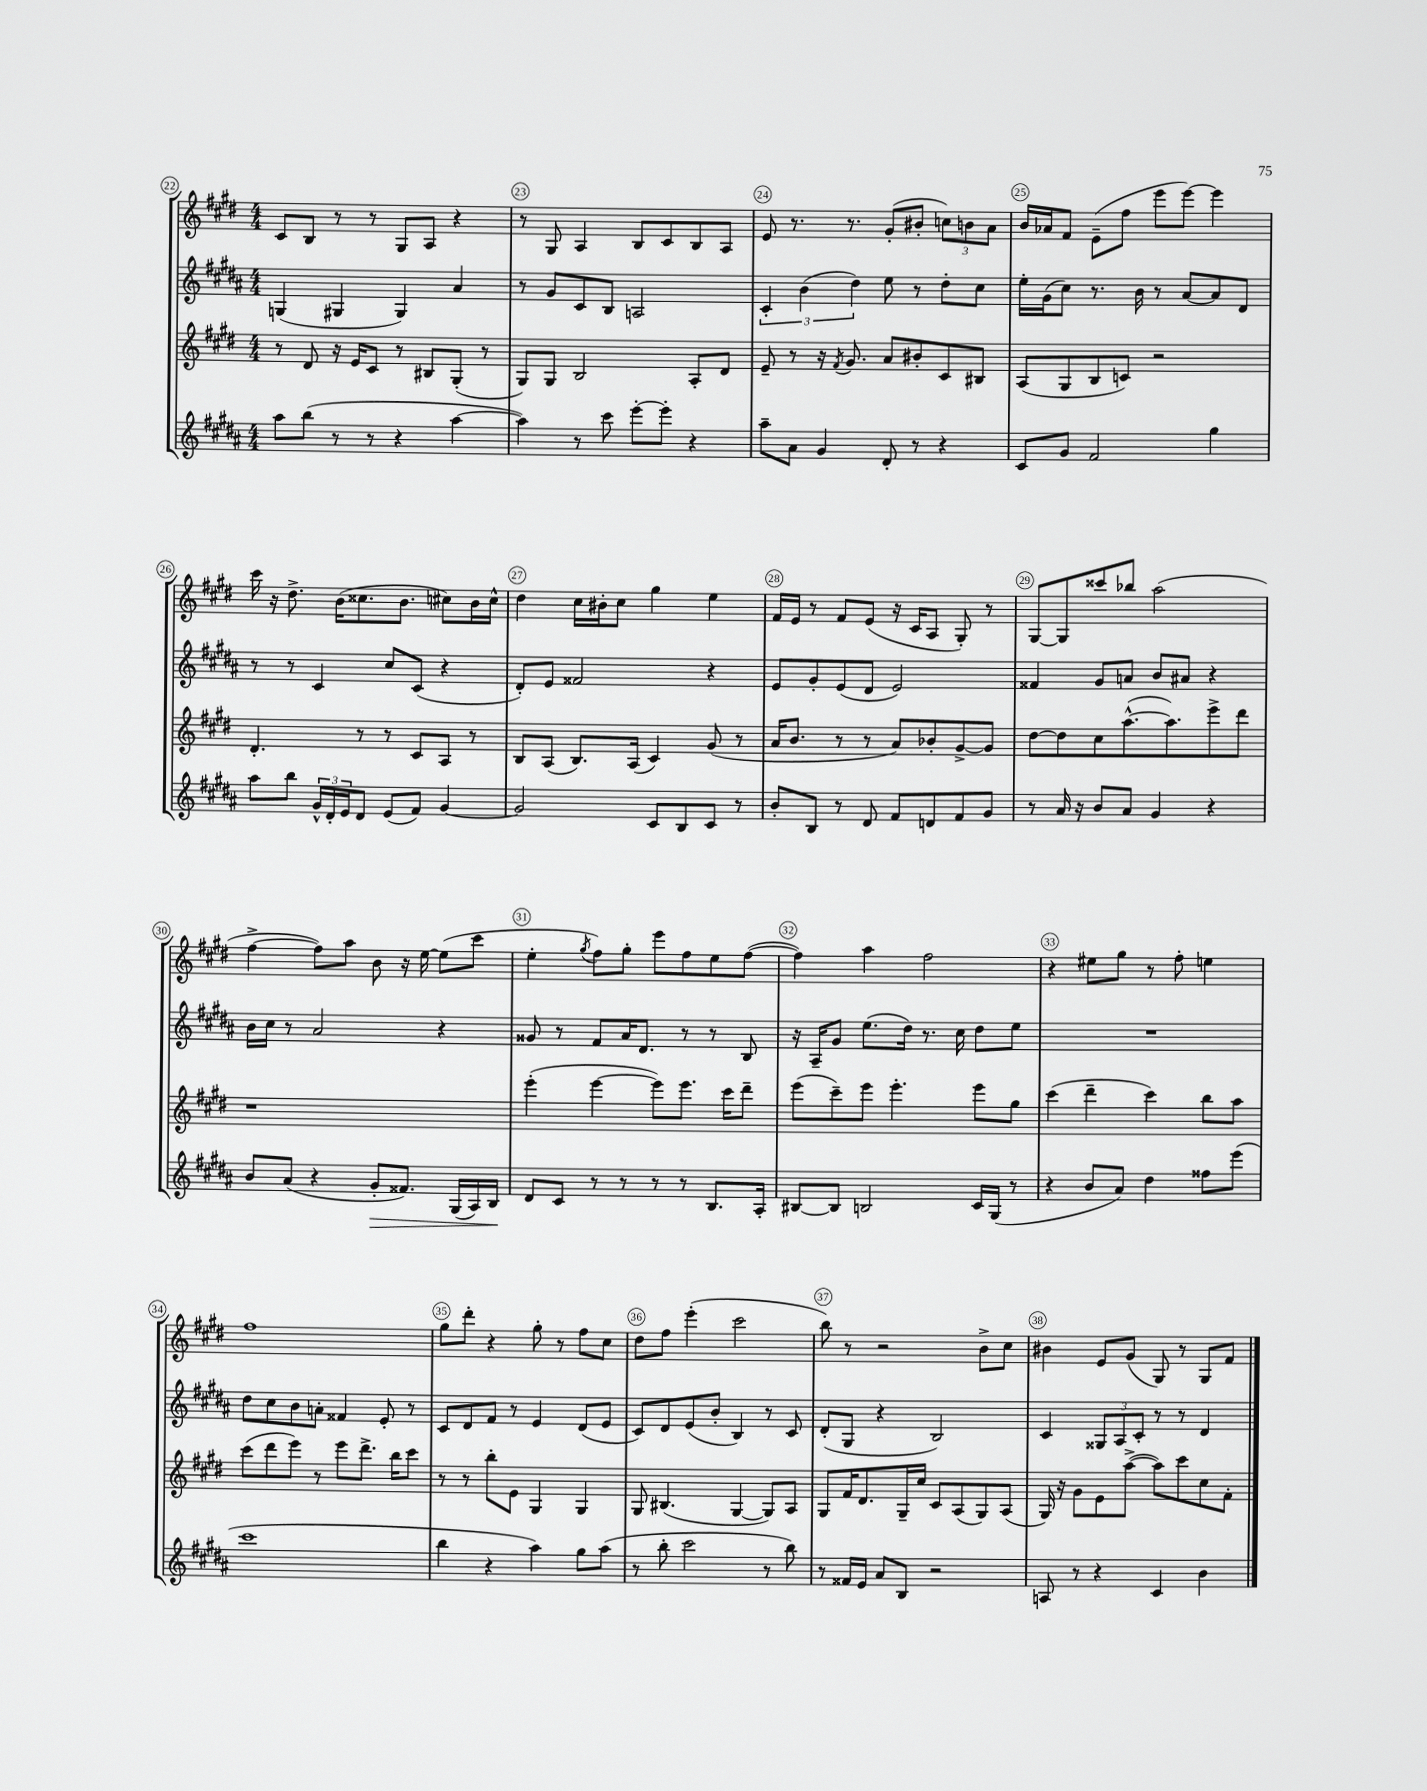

**kern	**dynam	**kern	**kern	**kern
*part4	*part4	*part3	*part2	*part1
*staff4	*staff4	*staff3	*staff2	*staff1
*clefG2	*	*clefG2	*clefG2	*clefG2
*k[f#c#g#d#a#]	*	*k[f#c#g#d#]	*k[f#c#g#d#a#]	*k[f#c#g#d#]
*M4/4	*	*M4/4	*M4/4	*M4/4
=22	=22	=22	=22	=22
8aa#\L	.	8r	(4Gn/	8c#/L
(8bb\J	.	8d#/	.	8B/J
8r	.	16r	4G#X/	8r
.	.	16e/KL	.	.
8r	.	8c#/J	.	8r
4r	.	8r	4G#/)	8G#/L
.	.	8B#X/L	.	8A/J
[4aa#\	.	(8G#'/J	4a#/	4r
.	.	8r	.	.
=23	=23	=23	=23	=23
4aa#\])	.	8G#/L)	8r	8r
.	.	8G#/J	8g#/L	8G#/
8r	.	2B/	8c#/	4A/
8ccc#\	.	.	8B/J	.
[8eee'\L	.	.	2An/	8B/L
8eee'\J]	.	.	.	8c#/
4r	.	8A'/L	.	8B/
.	.	8d#/J	.	8A/J
=24	=24	=24	=24	=24
8aa#~\L	.	8e~/	6c#'/	8e/
8a#\J	.	8r	.	8.r
.	.	.	(6b\	.
4g#/	.	16r	.	.
.	.	8qf#/	.	.
.	.	8.g#/	.	8.r
.	.	.	6dd#\)	.
8d#'/	.	8a/L	8ee\	(8g#'/L
8r	.	8b#X'/	8r	8b#X'/J
4r	.	8c#/	8dd#'\L	12ccn\L)
.	.	.	.	12bn\
.	.	8B#X/J	8cc#\J	.
.	.	.	.	12a\J
=25	=25	=25	=25	=25
8c#/L	.	(8A/L	16ee'\LL	16b/LL
.	.	.	(16g#\J	16a-X/J
8g#/J	.	8G#/	8cc#\J)	8f#/J
2f#/	.	8B/	8.r	(8e~\L
.	.	8cn/J)	.	8ff#\J
.	.	.	16b\	.
.	.	2r	8r	8eee\L
.	.	.	[8a#/L	[8eee\J)
4gg#\	.	.	8a#/]	4eee\]
.	.	.	8d#/J	.
!!LO:LB:g=z
=26	=26	=26	=26	=26
8aa#\L	.	4.d#'/	8r	16ccc#\
.	.	.	.	16r
8bb\J	.	.	8r	8.dd#^\
24g#^^/LL	.	.	4c#/	.
24d#'/	.	.	.	.
.	.	.	.	(16b\KL
24e/J	.	.	.	.
8d#/J	.	8r	.	8.cc##X\
(8e/L	.	8r	8cc#/L	.
.	.	.	.	8.b\J
8f#/J)	.	8c#/L	(8c#/J	.
[4g#/	.	8A/J	4r	8cc#X\L)
.	.	8r	.	16b\L
.	.	.	.	16cc#^^\JJ
=27	=27	=27	=27	=27
2g#/]	.	8B/L	8d#'/L)	4dd#\
.	.	(8A/J	8e/J	.
.	.	8.B/L)	2f##X/	16cc#\LL
.	.	.	.	16b#X'\J
.	.	.	.	8cc#\J
.	.	(16A/Jk	.	.
8c#/L	.	4c#/)	.	4gg#\
8B/	.	.	.	.
8c#/J	.	(8g#/	4r	4ee\
8r	.	8r	.	.
=28	=28	=28	=28	=28
8b'/L	.	16a/KL	8e/L	16f#/LL
.	.	8.b/J	.	16e/JJ
8B/J	.	.	8g#'/	8r
8r	.	8r	(8e/	8f#/L
8d#/	.	8r	8d#/J	(8e/J
8f#/L	.	8a/L)	2e/)	16r
.	.	.	.	16c#/KL
8dn/	.	8b-X'/	.	8A/J
8f#/	.	[8g#^/	.	8G#'/)
8g#/J	.	8g#/J]	.	8r
=29	=29	=29	=29	=29
8r	.	[8dd#\L	4f##X/	[8G#/L
16a#/	.	8dd#\]	.	8G#/]
16r	.	.	.	.
8b/L	.	8cc#\	8g#/L	8ccc##X/
8a#/J	.	([8.aa^^\	8an/J	8bb-X/J
4g#/	.	.	8b/L	(2aa\
.	.	8.aa\])	.	.
.	.	.	8a#X/J	.
4r	.	8eee^\	4r	.
.	.	8ddd#\J	.	.
!!LO:LB:g=z
=30	=30	=30	=30	=30
8b/L	.	1r	16b\LL	[4ff#^\
.	.	.	16cc#\JJ	.
(8a#/J	.	.	8r	.
4r	.	.	2a#/	8ff#\L])
.	.	.	.	8aa\J
!	!LO:HP:b	!	!	!
8g#'/L	>	.	.	8b\
8.f##X/J)	.	.	.	16r
.	.	.	.	[16ee\
.	.	.	4r	(8ee\L]
(16G#/LL	.	.	.	.
16A#/)	.	.	.	8ccc#\J
16B/JJ	.	.	.	.
.	]	.	.	.
=31	=31	=31	=31	=31
8d#/L	.	(4eee'\	8g##X/	4ee'\
8c#/J	.	.	8r	.
.	.	.	.	8qgg#/
8r	.	[4eee\	8f#/L	8ff#\L)
8r	.	.	16a#/K	8gg#'\J
.	.	.	8.d#/J	.
8r	.	8eee\L])	.	8eee\L
8r	.	8.eee\J	8r	8ff#\
8.B/L	.	.	8r	8ee\
.	.	16ccc#\KL	.	.
.	.	8ddd#~\J	8B/	([8ff#\J
16A#'/Jk	.	.	.	.
=32	=32	=32	=32	=32
[8B#X/L	.	(8eee\L	16r	4ff#\])
.	.	.	16A#~/KL	.
8B#/J]	.	8ccc#~\)	8g#/J	.
2Bn/	.	8eee\J	(8.ee\L	4aa\
.	.	4.eee'\	.	.
.	.	.	16dd#\Jk)	.
.	.	.	8.r	2ff#\
.	.	.	16cc#\	.
16c#/LL	.	8eee\L	8dd#\L	.
(16G#/JJ	.	.	.	.
8r	.	8gg#\J	8ee\J	.
=33	=33	=33	=33	=33
4r	.	(4ccc#\	1r	4r
8b/L	.	4ddd#~\	.	8ee#X\L
8a#/J)	.	.	.	8gg#\J
4dd#\	.	4ccc#\)	.	8r
.	.	.	.	8ff#'\
8ff##X\L	.	8bb\L	.	4een\
(8eee\J	.	8aa\J	.	.
!!LO:LB:g=z
=34	=34	=34	=34	=34
1ccc#	.	(8ccc#\L	8dd#\L	1ff#
.	.	8ddd#\	8cc#\	.
.	.	8eee\J)	8b\	.
.	.	8r	8an'\J	.
.	.	8eee\L	4f##X/	.
.	.	8.ddd#^\J	.	.
.	.	.	8e'/	.
.	.	16bb\KL	.	.
.	.	8ccc#\J	8r	.
=35	=35	=35	=35	=35
4bb\	.	8r	8c#/L	8gg#\L
.	.	8r	8d#/	8ddd#'\J
4r	.	8bb'\L	8f#/J	4r
.	.	8e\J	8r	.
4aa#\)	.	4G#/	4e/	8gg#'\
.	.	.	.	8r
8gg#\L	.	4G#/	(8d#/L	8ff#\L
(8aa#\J	.	.	8e/J	8cc#\J
=36	=36	=36	=36	=36
8r	.	8G#/	8c#/L)	8dd#\L
8bb'\	.	(4.B#X/	8d#/	8ff#\J
2ccc#\	.	.	(8e/	(4eee'\
.	.	.	8b'/J	.
.	.	[4G#/	4B/)	2ccc#\
8r	.	8G#/L])	8r	.
8bb\)	.	8A/J	8c#/	.
=37	=37	=37	=37	=37
8r	.	8G#/L	(8d#'/L	8bb\)
16f##X/LL	.	16f#/K	8G#/J	8r
16e/JJ	.	8.d#/	.	.
8a#/L	.	.	4r	2r
8B/J	.	16G#~/L	.	.
.	.	16cc#/JJ	.	.
2r	.	8c#/L	2B/)	.
.	.	(8A/	.	.
.	.	8G#/)	.	8b^\L
.	.	(8A/J	.	8cc#\J
=38	=38	=38	=38	=38
8An/	.	16G#/)	4c#/	4b#X\
.	.	16r	.	.
8r	.	8g#\L	.	.
4r	.	8e\	12G##X/L	8e/L
.	.	.	12A#/	.
.	.	([8aa^\J	.	(8g#/J
.	.	.	12c#'/J	.
4c#/	.	8aa\L])	8r	8G#/)
.	.	8ccc#\	8r	8r
4b\	.	8cc#\	4d#/	8G#/L
.	.	8f#'\J	.	8f#/J
==	==	==	==	==
*-	*-	*-	*-	*-
